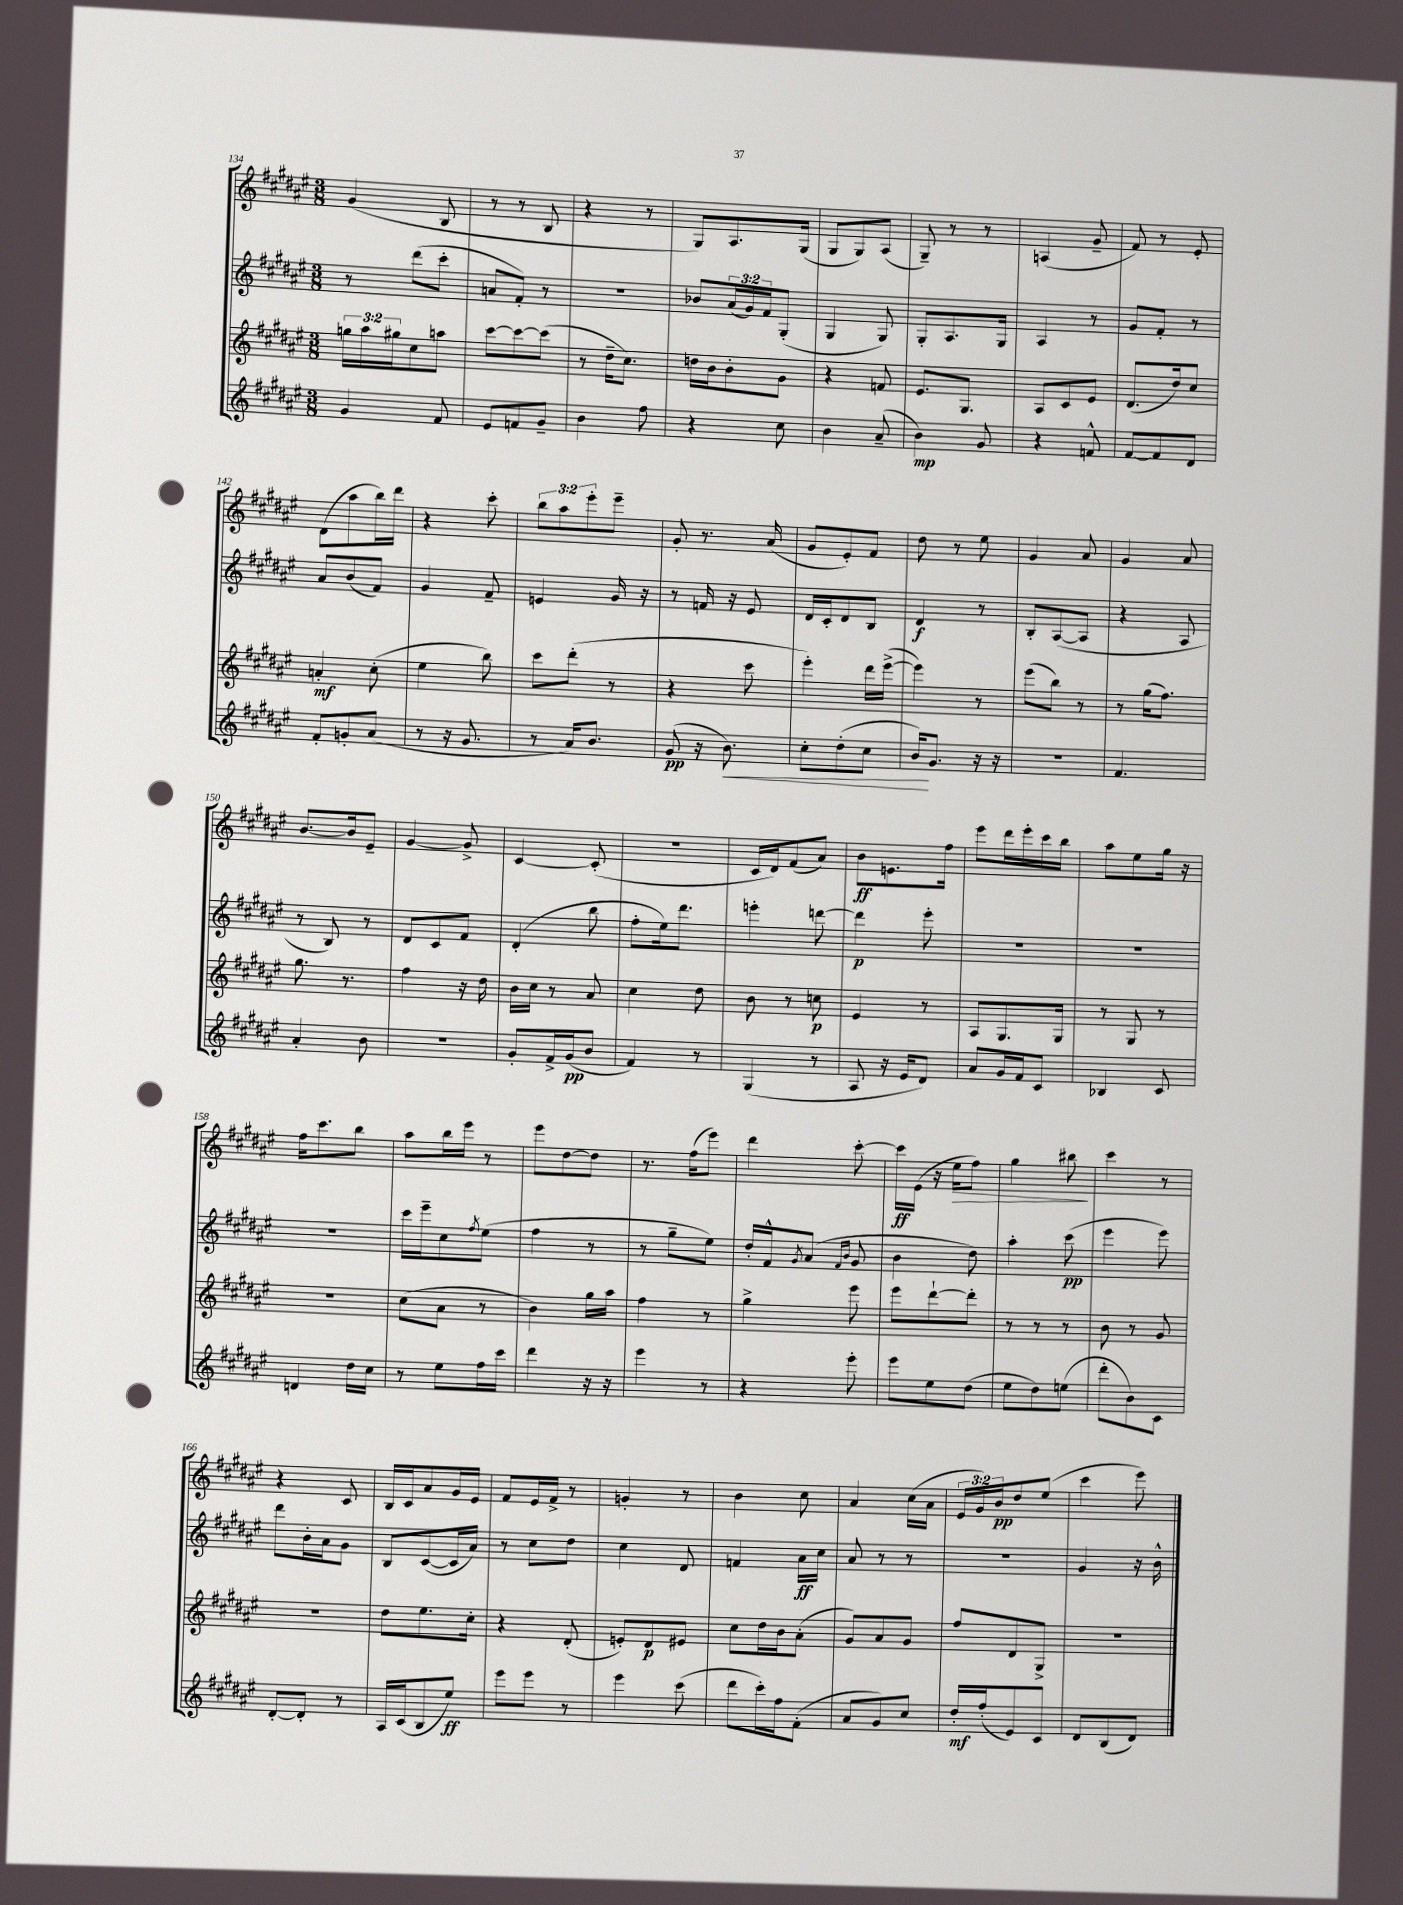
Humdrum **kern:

**kern	**kern	**kern	**kern
*staff4	*staff3	*staff2	*staff1
*clefG2	*clefG2	*clefG2	*clefG2
*k[f#c#g#d#a#e#]	*k[f#c#g#d#a#e#]	*k[f#c#g#d#a#e#]	*k[f#c#g#d#a#e#]
*M3/8	*M3/8	*M3/8	*M3/8
4g#	24gg	8r	(4g#
.	24aa#	.	.
.	24gg#	.	.
.	8cc#	(8ddd#	.
8f#	8aa	8ccc#'	8B
=	=	=	=
8e#	[8ccc#	8a	8r
8f	8ccc#_	8f#')	8r
8g#~	(8ccc#]	8r	8B
=	=	=	=
4b	8r	4.r	4r
.	16dd#~	.	.
.	8.cc#)	.	.
8ff#	.	.	8r
=	=	=	=
4r	16dd	8b-	8G#)
.	16b	.	.
.	8b'	(24a#	8.A#
.	.	24g#)	.
.	.	24f#	.
8cc#	8g#	(8G#'	.
.	.	.	(16G#
=	=	=	=
4b	4r	4G#	8G#
.	.	.	8G#)
(8a#~	8f	8G#)	(8A#
=	=	=	=
4b)	8.e#	8G#'	8G#~)
.	.	8.A#	8r
.	8.G#	.	.
8g#	.	.	8r
.	.	16G#	.
=	=	=	=
4r	8A#	4A#	(4A
.	8c#	.	.
8f^^	8e#	8r	8g#~
=	=	=	=
[8f#	(8.d#	8g#	8f#)
8f#]	.	8f#'	8r
.	16dd#)	.	.
8d#	8cc#	8r	8e#'
=	=	=	=
8f#'	4a'	8a#	(8d#
8g'	.	(8b	8aa#
(8a#	(8cc#'	8f#)	16bb)
.	.	.	16ddd#
=	=	=	=
8r	4ee#	4g#	4r
16r	.	.	.
8.g#	.	.	.
.	8bb)	8f#~	8ccc#'
=	=	=	=
8r	8ccc#	4e	12bb
.	.	.	12aa#
16a#)	(8ddd#'	.	.
.	.	.	12eee#'
8.b	.	.	.
.	8r	16g#	8eee#~
.	.	16r	.
=	=	=	=
(8g#	4r	8r	8g#'
16r	.	16f	8.r
8.b)	.	16r	.
.	8ccc#	8e#	.
.	.	.	(16a#
=	=	=	=
8cc#'	4eee#')	16d#	8g#
.	.	16c#'	.
(8dd#'	.	8d#	8e#')
8cc#	16ddd#	8B	8f#
.	([16eee#^	.	.
=	=	=	=
16b)	4eee#])	4d#	8dd#
8.g#	.	.	.
.	.	.	8r
16r	8r	8r	8ee#
16r	.	.	.
=	=	=	=
4.r	(8eee#	8B'	4g#
.	8bb)	([8A#	.
.	8r	8A#]	8a#
=	=	=	=
4.f#	8r	4r	4g#
.	(16gg#	.	.
.	8.ff#)	.	.
.	.	8A#	8a#
=	=	=	=
4a#'	8.gg#	8r	[8.b
.	.	8B)	.
.	8.r	.	16b]
8b	.	8r	8e#~
=	=	=	=
4.r	4ff#	8d#	[4g#
.	.	8c#	.
.	16r	8f#	8g#^]
.	16dd#	.	.
=	=	=	=
8g#'	16b	(4d#'	[4c#
.	16cc#	.	.
16f#^	8r	.	.
(16g#	.	.	.
8b	8a#	8bb	(8c#']
=	=	=	=
4f#)	4cc#	8ff#'	4.r
.	.	16ee#)	.
.	.	8.ddd#	.
8r	8dd#	.	.
=	=	=	=
(4G#	8b	4eee'	16c#
.	.	.	16d#)
.	8r	.	(8f#
8r	8cc	[8ddd	8a#)
=	=	=	=
8A#	4e#	4ddd]	8b
16r	.	.	8.e
16e#	.	.	.
8d#)	8r	8eee#'	.
.	.	.	16ff#
=	=	=	=
8a#	8A#	4.r	8eee#
16g#	8.G#	.	16ddd#
16f#	.	.	16eee#'
8c#	.	.	16ccc#
.	16G#	.	16bb
=	=	=	=
4B-	8r	4.r	8aa#
.	8G#	.	8ee#
8c#	8r	.	16gg#
.	.	.	16r
=	=	=	=
4d	4.r	4.r	16ff#
.	.	.	8.ccc#
16dd#	.	.	8bb
16cc#	.	.	.
=	=	=	=
8r	(8cc#	16ccc#	8aa#
.	.	16eee#~	.
8ee#	8a#	8cc#	16bb
.	.	.	16eee#
.	.	8qff#	.
16ff#	8r	(8ee#	8r
16ccc#	.	.	.
=	=	=	=
4ddd#	4b)	4ff#	8eee#
.	.	.	[8dd#
16r	16gg#	8r	8dd#]
16r	16aa#	.	.
=	=	=	=
4eee#	4ff#	8r	8.r
.	.	8gg#~	.
.	.	.	(16ff#
8r	8r	8ee#)	8eee#)
=	=	=	=
4r	4gg#^	16dd#'	4ddd#
.	.	16f#^^	.
.	.	8qg#	.
.	.	(8a#	.
.	.	16qqf#	.
.	.	16qqb	.
8eee#'	8eee#	8g#	[8ccc#'
=	=	=	=
8eee#	8eee#	4b	16ccc#]
.	.	.	(16e#
8ee#	[8ddd#`	.	16r
.	.	.	16ee#
(8dd#	8ddd#']	8dd#)	8ff#)
=	=	=	=
8ee#	8r	4aa#'	4gg#
8dd#)	8r	.	.
(8ee	8r	(8ccc#	8bb#
=	=	=	=
8ddd#'	8b	4eee#	4ccc#
8b)	8r	.	.
8c#	8g#	8eee#)	8r
=	=	=	=
[8d#'	4.r	8ddd#	4r
8d#']	.	16b'	.
.	.	16a#	.
8r	.	8g#	8c#
=	=	=	=
16A#	8dd#	8B	16B
(16c#	.	.	16c#
8B	8.ee#	([8c#	8a#
8ee#)	.	16c#]	16g#
.	16cc#'	16a#)	16e#
=	=	=	=
8eee#	4r	8r	8f#
8eee#	.	8cc#	16e#
.	.	.	16f#^
8r	(8d#'	8dd#	8r
=	=	=	=
4eee#	8e')	4cc#	4g'
.	8d#	.	.
(8ccc#	8e#	8d#	8r
=	=	=	=
8ddd#	8cc#	4f	4b
16ccc#')	16dd#	.	.
16ff#	16b	.	.
(8f#'	(8a#'	16a#	8cc#
.	.	16cc#	.
=	=	=	=
8a#	8g#)	8a#	4a#
8g#)	8a#	8r	.
8cc#	8g#	8r	(16cc#
.	.	.	16a#
=	=	=	=
16dd#'	8ff#	4.r	24e#
.	.	.	24g#)
(16ff#'	.	.	.
.	.	.	24b
8e#)	8d#	.	8dd#
8c#	8G#^	.	(8ee#
=	=	=	=
8d#	4.r	4g#	4ccc#
(8B	.	.	.
8d#)	.	16r	8eee#)
.	.	16b^^	.
==	==	==	==
*-	*-	*-	*-
